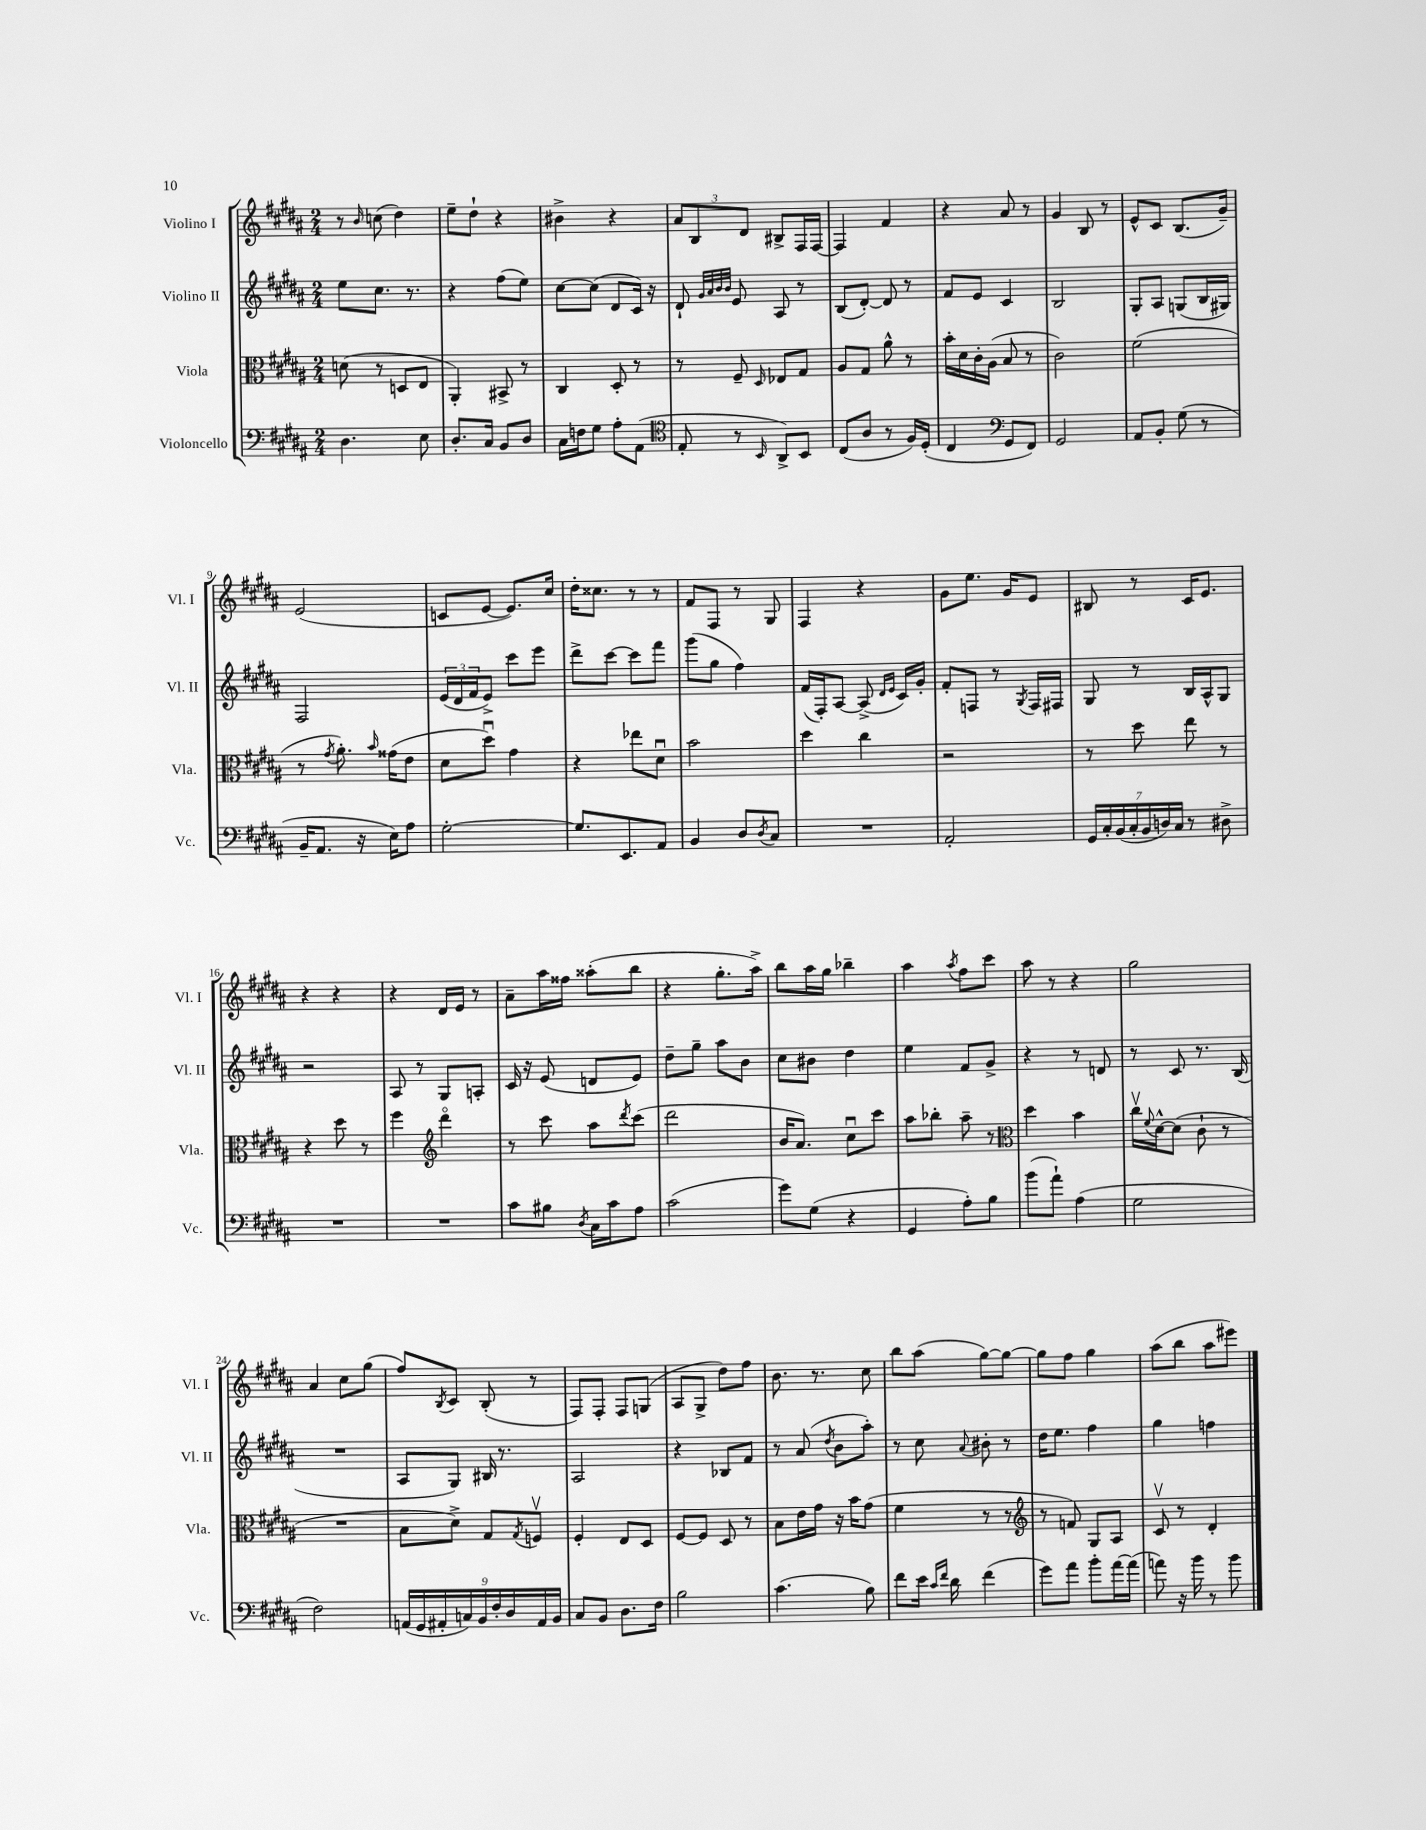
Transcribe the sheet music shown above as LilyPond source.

<<
\new StaffGroup <<
\new Staff = "s0" \with { instrumentName = "Violino I" shortInstrumentName = "Vl. I" } {
    \clef treble \key b \major \numericTimeSignature \time 2/4
    r8 \grace { b'16 } c''8( dis''4) |
    e''8-- dis''8-! r4 |
    bis'4-> r4 |
    \tuplet 3/2 { ais'8 b8 dis'8 } bis8-> fis16 fis16~ |
    fis4 fis'4 |
    r4 ais'8 r8 |
    gis'4 b8 r8 |
    e'8-^ cis'8 b8.( gis'16--) |
    e'2( |
    c'8 e'8~ e'8.) cis''16 |
    dis''16-. cisis''8. r8 r8 |
    fis'8 fis8 r8 gis8 |
    fis4 r4 |
    gis'8 e''8. gis'16 e'8 |
    bis8 r8 cis'16 e'8. |
    r4 r4 |
    r4 dis'16 e'16 r8 |
    ais'8-- ais''16 fisis''16 aisis''8-.( b''8 |
    r4 gis''8.-. ais''16->) |
    b''8 ais''16 gis''16 bes''4-- |
    ais''4 \acciaccatura { ais''8 } fis''8 cis'''8 |
    ais''8 r8 r4 |
    gis''2 |
    ais'4 cis''8 gis''8( |
    fis''8) \acciaccatura { b8 } cis'8 b8-.( r8 |
    fis8) fis8-. fis8 g8( |
    ais8 gis8-> dis''8) fis''8 |
    b'8. r8. cis''8 |
    b''8 ais''8( gis''8~) gis''8~ |
    gis''8 fis''8 gis''4 |
    ais''8( b''8 ais''8 eis'''8) \bar "|." |
}
\new Staff = "s1" \with { instrumentName = "Violino II" shortInstrumentName = "Vl. II" } {
    \clef treble \key b \major \numericTimeSignature \time 2/4
    e''8 cis''8. r8. |
    r4 fis''8( e''8) |
    cis''8~ cis''8( dis'8 cis'16) r16 |
    dis'8-! \grace { gis'32 ais'32 b'32 b'32 } e'8 ais8 r8 |
    b8( dis'8~-.) dis'8 r8 |
    fis'8 e'8 cis'4 |
    b2 |
    gis8-. ais8 g8( b16 gis16) |
    fis2 |
    \tuplet 3/2 { e'16( dis'16 fis'16 } e'8->) cis'''8 e'''8 |
    dis'''8-> cis'''8~ cis'''8 fis'''8 |
    gis'''8( gis''8 fis''4) |
    fis'16( fis16-.) ais8~ ais8->( \grace { dis'16 e'16 } cis'16) gis'16-. |
    fis'8-. f8 r8 \acciaccatura { gis8 } f16 fis16 |
    gis8 r8 b16 ais16-^ gis8 |
    r2 |
    ais8 r8 gis8 a8-. |
    cis'16 r16 e'8( d'8 e'8) |
    dis''8-- gis''8-- ais''8 b'8 |
    cis''8 bis'8 dis''4 |
    e''4 fis'8 gis'8-> |
    r4 r8 d'8 |
    r8 cis'8 r8. b16( |
    R2 |
    ais8 gis8) bis16 r8. |
    ais2 |
    r4 bes8 fis'8 |
    r8 ais'8( \acciaccatura { dis''8 } b'8 ais''8-.) |
    r8 cis''8 \appoggiatura { ais'8 } bis'8-. r8 |
    dis''16 e''8. fis''4 |
    gis''4 f''4 \bar "|." |
}
\new Staff = "s2" \with { instrumentName = "Viola" shortInstrumentName = "Vla." } {
    \clef alto \key b \major \numericTimeSignature \time 2/4
    d'8( r8 d8 e8 |
    ais,4-.) bis,8-> r8 |
    cis4 dis8-. r8 |
    r8 fis8-- \grace { dis16 } ees8 gis8 |
    ais8 gis8 ais'8-^ r8 |
    b'16-. dis'16 cis'16-. ais16( b8 r8 |
    cis'2) |
    fis'2( |
    r8 \acciaccatura { gis'8 } ais'8.-.) \grace { b'16 } gisis'16( e'8 |
    dis'8 dis''8\downbow) gis'4 |
    r4 ees''8 dis'8\downbow |
    b'2 |
    dis''4 cis''4 |
    r2 |
    r8 dis''8 e''8 r8 |
    r4 dis''8 r8 |
    fis''4 \clef treble dis'''4\flageolet |
    r8 cis'''8 ais''8 \acciaccatura { dis'''8 } cis'''8( |
    dis'''2 |
    b'16 ais'8.) cis''8\downbow cis'''8 |
    ais''8 bes''8-. ais''8-- r8 |
    \clef alto dis''4 b'4 |
    cis''16\upbow \appoggiatura { fis'8 } dis'16~-^ dis'8( cis'8-! r8 |
    R2 |
    b8 dis'8->) gis8 \acciaccatura { gis8 } f8\upbow |
    fis4-. e8 dis8 |
    fis8~ fis8 dis8 r8 |
    b8 e'16 gis'16 r16 b'16 gis'8( |
    fis'4 r8 r8 |
    \clef treble r8 f'8) gis8 ais8 |
    cis'8\upbow r8 dis'4-. \bar "|." |
}
\new Staff = "s3" \with { instrumentName = "Violoncello" shortInstrumentName = "Vc." } {
    \clef bass \key b \major \numericTimeSignature \time 2/4
    dis4. e8 |
    dis8.-. cis16 b,8 dis8 |
    cis16 f16 gis8 ais8-. ais,8( |
    \clef tenor e8-. r8 \grace { b,16 } ais,8->) b,8 |
    cis8( ais8 r8 fis16) dis16-.( |
    cis4 \clef bass gis,8 fis,8) |
    gis,2 |
    ais,8 b,8-. gis8( r8 |
    b,16-- ais,8. r16 e16) ais8 |
    gis2~-. |
    gis8. e,8. ais,8 |
    b,4 dis8 \acciaccatura { dis8 } cis8 |
    R2 |
    ais,2-. |
    \tuplet 7/4 { gis,16 cis16-. b,16( cis16-. b,16 d16) cis16 } r8 dis8-> |
    R2 |
    R2 |
    cis'8 bis8 \acciaccatura { dis8 } cis16 cis'16 ais8 |
    cis'2( |
    gis'8) gis8( r4 |
    gis,4 ais8-.) b8 |
    b'8( ais'8-!) ais4( |
    gis2 |
    fis2) |
    \tuplet 9/8 { a,16( gis,16 ais,16-. c16) b,16 fis16-. dis16 ais,16 b,16 } |
    cis8 b,8 dis8. fis16 |
    b2 |
    cis'4.( b8) |
    fis'8 e'16 \grace { cis'16 fis'16 } dis'16 fis'4( |
    gis'8) ais'8 b'8-. ais'16~ ais'16( |
    a'8) r16 b'16 r8 b'8 \bar "|." |
}
>>
>>
